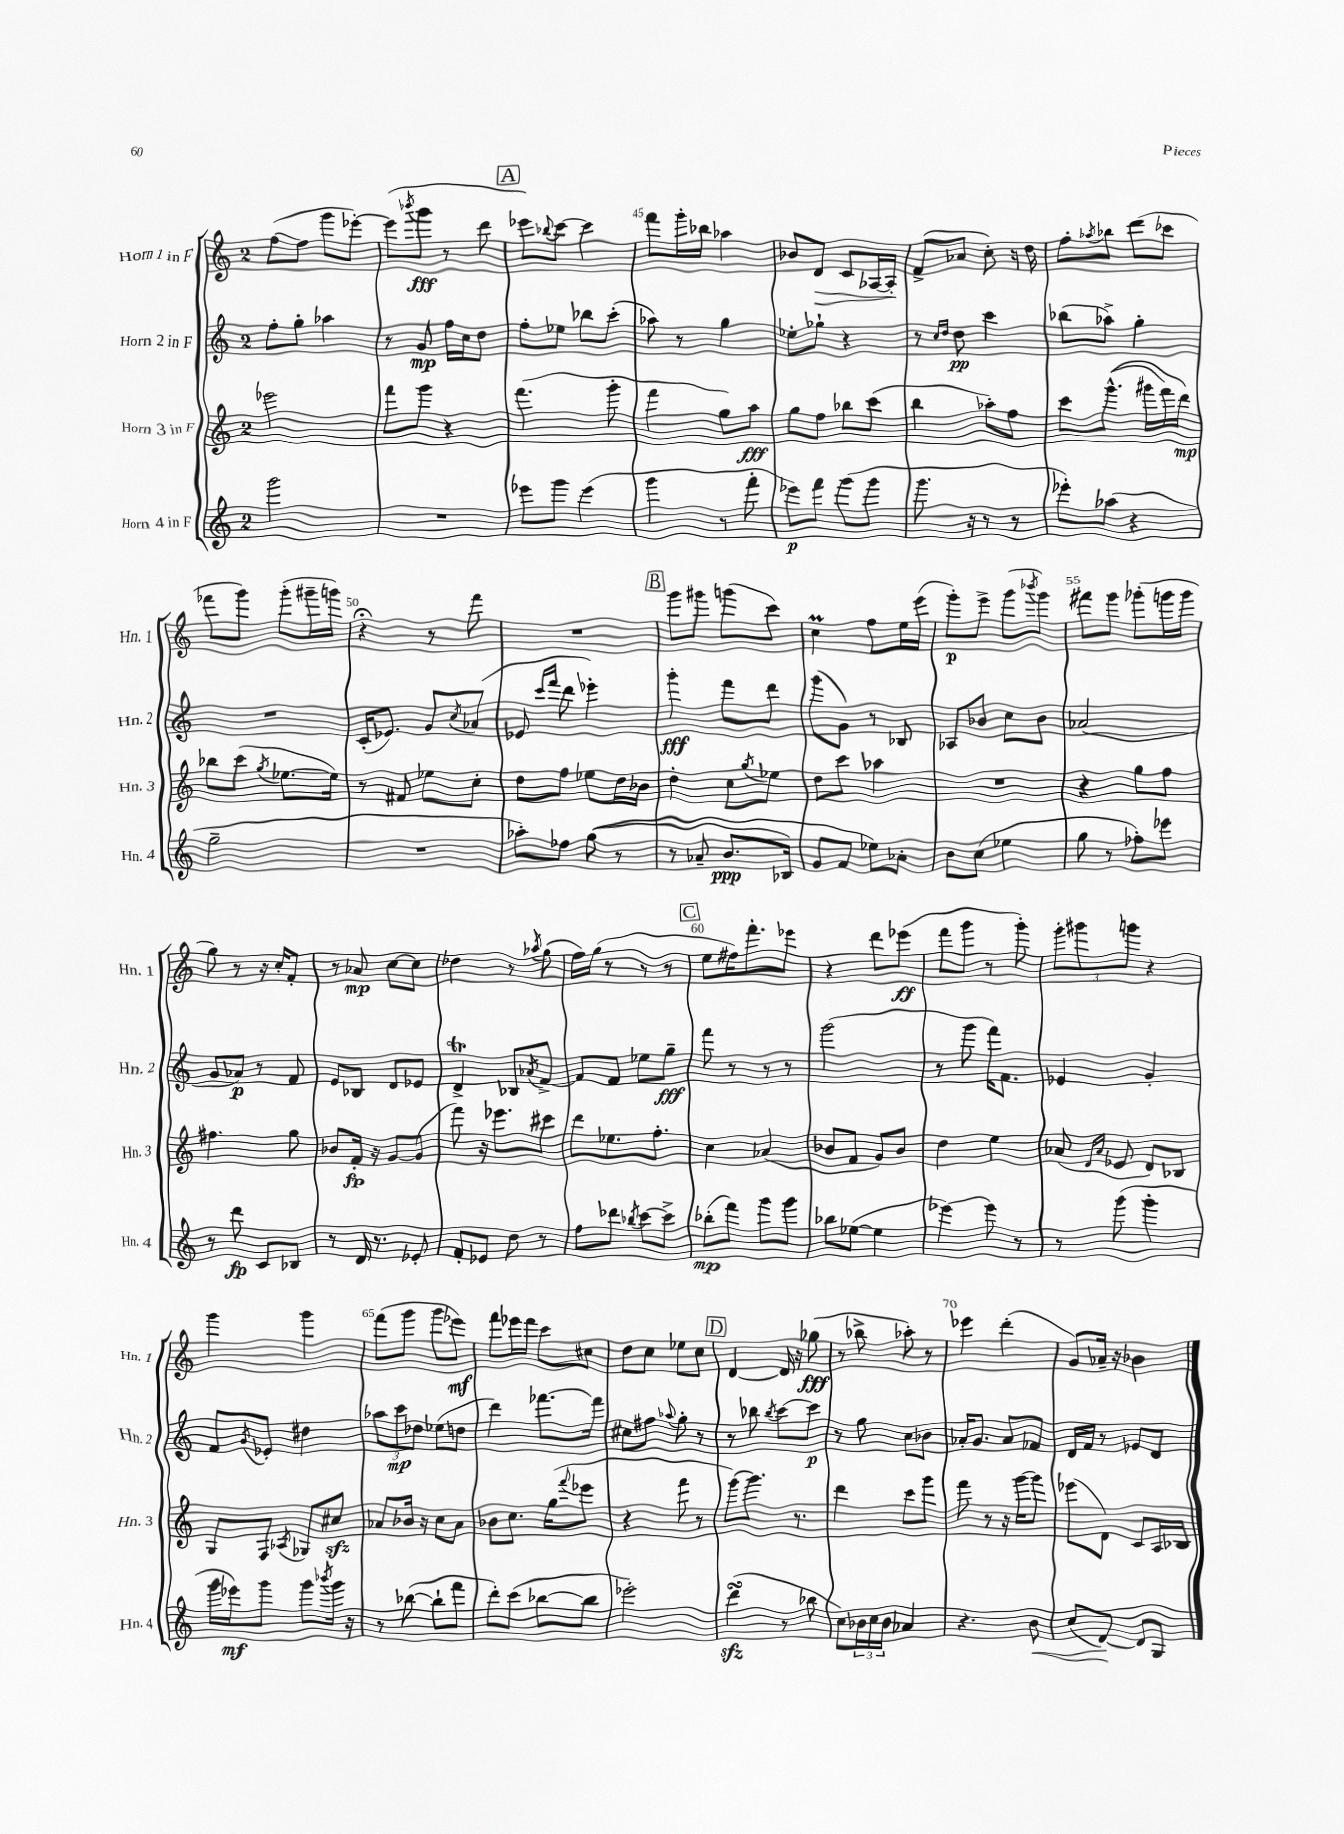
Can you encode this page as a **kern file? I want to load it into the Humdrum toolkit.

**kern	**dynam	**kern	**dynam	**kern	**dynam	**kern	**dynam
*part4	*part4	*part3	*part3	*part2	*part2	*part1	*part1
*staff4	*staff4	*staff3	*staff3	*staff2	*staff2	*staff1	*staff1
*I"Horn 4 in F	*	*I"Horn 3 in F	*	*I"Horn 2 in F	*	*I"Horn 1 in F	*
*I'Hn. 4	*	*I'Hn. 3	*	*I'Hn. 2	*	*I'Hn. 1	*
*clefG2	*	*clefG2	*	*clefG2	*	*clefG2	*
*k[]	*	*k[]	*	*k[]	*	*k[]	*
*M2/4	*	*M2/4	*	*M2/4	*	*M2/4	*
=42	=42	=42	=42	=42	=42	=42	=42
2ggg\	.	2eee-X\	.	8ff'\L	.	([8ff\L	.
.	.	.	.	8gg'\J	.	8ff\J]	.
.	.	.	.	4aa-X\	.	8ggg\L	.
.	.	.	.	.	.	[8eee-X'\J)	.
=43	=43	=43	=43	=43	=43	=43	=43
2r	.	8fff\L	.	8r	.	(8eee-\L]	.
.	.	.	.	.	.	8qbbb-X/	.
.	.	8ggg\J	.	8g/	mp	8ggg\J	fff
.	.	4r	.	16ff\LL	.	8r	.
.	.	.	.	16cc\J	.	.	.
.	.	.	.	8dd\J	.	8ddd\	.
!!LO:REH:place=s1:t=A
=44	=44	=44	=44	=44	=44	=44	=44
8eee-X\L	.	(4.fff\	.	8ff'\L	.	8eee-X\L)	.
.	.	.	.	.	.	8qqbb-X/	.
8ggg\J	.	.	.	8ee-X\J	.	[8ccc\J	.
(4eee-\	.	.	.	8bb-X\L	.	4ccc\]	.
.	.	8ggg'\	.	(8ccc'\J	.	.	.
=45	=45	=45	=45	=45	=45	=45	=45
4ggg\	.	4fff\	.	8aa-X\)	.	8fff\L	.
.	.	.	.	8r	.	16ggg'\L	.
.	.	.	.	.	.	16bb-X\JJ	.
8r	.	8gg\L)	.	4gg\	.	4aa-X\	.
8fff'\	.	8aa\J	fff	.	.	.	.
=46	=46	=46	=46	=46	=46	=46	=46
8eee-X\L)	p	8gg\L	.	8ee-X'\L	.	8b-X/L	.
!	!	!	!	!	!	!	!LO:HP:b
8fff\J	.	8ff\J	.	8gg-X`\J	.	8d/J	>
(8ggg\L	.	8bb-X\L	.	4r	.	8c/L	.
8ggg\J	.	(8ccc\J	.	.	.	[16A-X/L	.
.	.	.	.	.	.	16A-'/JJ]	.
.	.	.	.	.	.	.	]
=47	=47	=47	=47	=47	=47	=47	=47
8.ggg\	.	4bb\	.	8r	.	(8f^/L	.
.	.	.	.	16qqcc/LL	.	.	.
.	.	.	.	16qqdd/JJ	.	.	.
.	.	.	.	8dd\	pp	8a-X/J	.
16r	.	.	.	.	.	.	.
8r	.	8aa-X'\L)	.	4ccc\	.	8cc'\)	.
8r	.	8ff\J	.	.	.	16r	.
.	.	.	.	.	.	16dd\	.
=48	=48	=48	=48	=48	=48	=48	=48
8eee-X'\L)	.	8ccc\L	.	(8bb-X\L	.	8ff'\L	.
.	.	.	.	.	.	8qaa-X/	.
(8aa-X\J	.	((8.ggg^^\J	.	8aa-X^\J)	.	8bb-X\J	.
4r	.	.	.	4gg'\	.	(8ddd\L	.
.	.	16ggg#X\LL	.	.	.	.	.
.	.	16fff\)	.	.	.	8ccc-X\J	.
.	.	16ddd\JJ)	mp	.	.	.	.
!!LO:LB:g=z
=49	=49	=49	=49	=49	=49	=49	=49
2gg~\	.	8bb-X\L	.	2r	.	8fff-X\L	.
.	.	(8ccc\J	.	.	.	8ggg\J)	.
.	.	8qgg/	.	.	.	.	.
.	.	[8.ee-X\L	.	.	.	(8ggg'\L	.
.	.	.	.	.	.	16ggg#X~\L	.
.	.	16ee-\Jk])	.	.	.	16gggn\JJ)	.
=50	=50	=50	=50	=50	=50	=50	=50
2r	.	8r	.	(16c'/KL	.	4r;<	.
.	.	.	.	8.e-X/J)	.	.	.
.	.	8f#X/	.	.	.	.	.
.	.	8ee-X\L	.	8g/L	.	8r	.
.	.	.	.	8qcc/	.	.	.
.	.	8cc'\J	.	(8a-X/J	.	8fff\	.
=51	=51	=51	=51	=51	=51	=51	=51
8aa-X'\L)	.	8dd\L	.	8e-X/	.	2r	.
.	.	.	.	16qqccc/LL	.	.	.
.	.	.	.	16qqfff/JJ	.	.	.
8ff-X\J	.	8ff\J	.	8ddd\	.	.	.
((8gg\	.	8ee-X\L	.	4eee-X'\)	.	.	.
8r	.	16dd\L	.	.	.	.	.
.	.	16b-X\JJ	.	.	.	.	.
!!LO:REH:place=s1:t=B
=52	=52	=52	=52	=52	=52	=52	=52
8r	.	4dd'\	.	4ggg'\	fff	8ggg\L	.
8a-X~/	.	.	.	.	.	8ggg#X\J	.
8.b/L	ppp	8cc\L	.	8fff\L	.	(8gggn\L	.
.	.	8qgg/	.	.	.	.	.
.	.	8ee-X\J	.	8ddd\J	.	8ccc\J)	.
16B-X/Jk)	.	.	.	.	.	.	.
=53	=53	=53	=53	=53	=53	=53	=53
8g/L	.	8dd\L	.	(8ggg\L	.	4ccM\	.
8f/J	.	8ccc\J	.	8g\J)	.	.	.
8ee-X\L)	.	4aa-X\	.	8r	.	8ff\L	.
8a-X'\J	.	.	.	8B-X/	.	16ee\L	.
.	.	.	.	.	.	(16eee\JJ	.
=54	=54	=54	=54	=54	=54	=54	=54
8b\L	.	2r	.	8A-X/L	.	8ggg'\L)	p
(8cc\J	.	.	.	8b-X/J	.	8eee^\J	.
4ee-X\	.	.	.	8cc\L	.	(8ggg\L	.
.	.	.	.	.	.	8qbbb-X/	.
.	.	.	.	8b-\J	.	8ggg\J)	.
=55	=55	=55	=55	=55	=55	=55	=55
8gg\	.	4r	.	(2a-X/	.	8fff#X\L	.
8r	.	.	.	.	.	8ggg\J	.
8ff-X'\L)	.	8gg\L	.	.	.	(8ggg-X'\L	.
8eee-X\J	.	8ff\J	.	.	.	16gggn\L	.
.	.	.	.	.	.	16ggg\JJ	.
!!LO:LB:g=z
=56	=56	=56	=56	=56	=56	=56	=56
8r	.	4.ff#X\	.	8g/L	.	8gg\)	.
8ddd\	fp	.	.	8a-X/J)	p	8r	.
8c/L	.	.	.	8r	.	16r	.
.	.	.	.	.	.	16cc'/KL	.
8B-X/J	.	8gg\	.	8f/	.	8f'/J	.
=57	=57	=57	=57	=57	=57	=57	=57
8r	.	8b-X/L	.	8e/L	.	8r	.
16d/	.	16f'/Jk	fp	8B-X/J	.	8a-X/	mp
8.r	.	16r	.	.	.	.	.
.	.	[8g/L	.	8d/L	.	[8cc\L	.
8e-X'/	.	(8g/J]	.	8e-X/J	.	8cc\J]	.
=58	=58	=58	=58	=58	=58	=58	=58
8f'/L	.	8fff\)	.	4dT^/	.	4dd-X\	.
8e-X/J	.	16r	.	.	.	.	.
.	.	8.eee-X\L	.	.	.	.	.
8dd\	.	.	.	8B-X/L	.	8r	.
.	.	.	.	8qa-X/	.	8qaa-X/	.
8r	.	8ccc#X\J	.	[8f^/J	.	(8gg\	.
=59	=59	=59	=59	=59	=59	=59	=59
8ff\L	.	8ddd\L	.	8f/L]	.	16ff\LL)	.
.	.	.	.	.	.	(16gg\JJ	.
8ddd-X\J	.	8.ee-X\	.	8f/J	.	8r	.
8qbb-X/	.	.	.	.	.	.	.
[8ccc\L	.	.	.	8ee-X\L	.	8r	.
.	.	8.ff'\J	.	.	.	.	.
8ccc^\J]	.	.	.	8gg~\J	fff	8r	.
!!LO:REH:place=s1:t=C
=60	=60	=60	=60	=60	=60	=60	=60
(8bb-X'\L	mp	4cc\	.	8fff\	.	8ee\L	.
8fff\J)	.	.	.	8r	.	16ff#X\K)	.
.	.	.	.	.	.	8.fff'\	.
8ggg\L	.	(4a-X/	.	8r	.	.	.
8ggg\J	.	.	.	8r	.	8eee-X\J	.
=61	=61	=61	=61	=61	=61	=61	=61
8bb-X\L	.	8b-X/L	.	(2ggg\	.	4r	.
([8ee-X\J	.	8f/J	.	.	.	.	.
4ee-\]	.	8g/L)	.	.	.	8ddd\L	.
.	.	8b-/J	.	.	.	(8eee-X\J	ff
=62	=62	=62	=62	=62	=62	=62	=62
[4eee-X\)	.	4dd\	.	8r	.	8fff\L	.
.	.	.	.	8ggg\	.	8ggg\J	.
8eee-\]	.	4ee\	.	16fff\KL)	.	8r	.
.	.	.	.	8.f\J	.	.	.
8r	.	.	.	.	.	8ggg'\)	.
=63	=63	=63	=63	=63	=63	=63	=63
8r	.	(8a-X/	.	4e-X/	.	12ggg'\L	.
.	.	.	.	.	.	12ggg#X\	.
.	.	16qqd/LL	.	.	.	.	.
.	.	16qqa-/JJ	.	.	.	.	.
(8ggg\	.	8e-X/	.	.	.	.	.
.	.	.	.	.	.	12gggn\J	.
4ggg'\	.	8d/L)	.	4g'/	.	4r	.
.	.	8B-X/J	.	.	.	.	.
!!LO:LB:g=z
=64	=64	=64	=64	=64	=64	=64	=64
16ggg\LL	.	8G/L	.	8f/L	.	4ggg\	.
16eee-X\J)	mf	.	.	.	.	.	.
.	.	.	.	8qg/	.	.	.
8ggg\J	.	8F/J	.	8e-X'/J	.	.	.
.	.	8qA-X/	.	.	.	.	.
8ggg\L	.	8G-X/L	.	4dd#X\	.	4ggg\	.
8qbbb-X/	.	.	.	.	.	.	.
16ggg\Jk	.	8cc#Xzz/J	.	.	.	.	.
16r	.	.	.	.	.	.	.
=65	=65	=65	=65	=65	=65	=65	=65
8r	.	8a-X/L	.	12aa-X\L	.	(8fff\L	.
.	.	.	.	12ccc\	mp	.	.
([8bb-X\	.	16b-X/Jk	.	.	.	8ggg\J	.
.	.	.	.	12dd-X\J	.	.	.
.	.	16r	.	.	.	.	.
8bb-`\L]	.	8cc\L	.	(8ee-X\L	.	8ggg\L	.
8fff\J	.	8a-\J	.	8ddn\J	.	8eee-X\J)	mf
=66	=66	=66	=66	=66	=66	=66	=66
8ddd'\L)	.	8b-X\L	.	4ddd\)	.	8fff\L	.
(8ccc\J	.	8.cc\J	.	.	.	16eee-X\L	.
.	.	.	.	.	.	16fff\JJ	.
[8bb-X\L	.	.	.	[8.fff-X\L	.	8ccc\L	.
.	.	(16gg\KL	.	.	.	.	.
.	.	8qqfff/	.	.	.	.	.
8bb-\J]	.	8eee-X\J	.	.	.	8cc#X\J	.
.	.	.	.	16fff-\Jk]	.	.	.
=67	=67	=67	=67	=67	=67	=67	=67
2eee-X'\)	.	4r	.	8cc#X\L	.	8dd\L	.
.	.	.	.	8ff#X\J	.	8cc\J	.
.	.	.	.	8qqaa-X/	.	.	.
.	.	8fff\	.	8gg'\	.	8ee-X\L	.
.	.	8r	.	8r	.	8cc\J	.
!!LO:REH:place=s1:t=D
=68	=68	=68	=68	=68	=68	=68	=68
(4dddzzsSSS\	.	[8ggg\L)	.	8r	.	[4d/	.
.	.	8.ggg\J]	.	8bb-X\	.	.	.
.	.	.	.	8qbb-/	.	.	.
8r	.	.	.	[8ccc\L	.	16d/]	.
.	.	8.r	.	.	.	16r	.
8bb-X\	.	.	.	8ccc\J]	p	(8gg-X\	fff
=69	=69	=69	=69	=69	=69	=69	=69
8cc\L)	.	4ddd\	.	8r	.	8r	.
24b-X\L	.	.	.	8gg\	.	8bb-X^\	.
24cc\	.	.	.	.	.	.	.
24b-\JJ	.	.	.	.	.	.	.
4a-X/	.	8ccc\L	.	8cc\L	.	8aa-X'\)	.
.	.	8ggg\J	.	8b-X\J	.	8r	.
=70	=70	=70	=70	=70	=70	=70	=70
4.r	.	8fff\	.	16a-X'/KL	.	4eee-X\	.
.	.	.	.	8.g/J	.	.	.
.	.	8r	.	.	.	.	.
.	.	16r	.	8a-/L	.	(4ddd'\	.
.	.	[16ggg\KL	.	.	.	.	.
!	!LO:HP:b	!	!	!	!	!	!
8b\	<	8ggg\J]	.	8f-X/J	.	.	.
=71	=71	=71	=71	=71	=71	=71	=71
(8cc/L	.	(8eee-X\L	.	16d/LL	.	8g/L)	.
.	.	.	.	16f/JJ	.	.	.
[8d/J)	.	8d\J)	.	8r	.	16a-X~/Jk	.
.	.	.	.	.	.	16r	.
8d/L]	[	8c/L	.	8e-X/L	.	4b-X\	.
8G/J	.	16A/L	.	8d/J	.	.	.
.	.	16B-X/JJ	.	.	.	.	.
==	==	==	==	==	==	==	==
*-	*-	*-	*-	*-	*-	*-	*-
